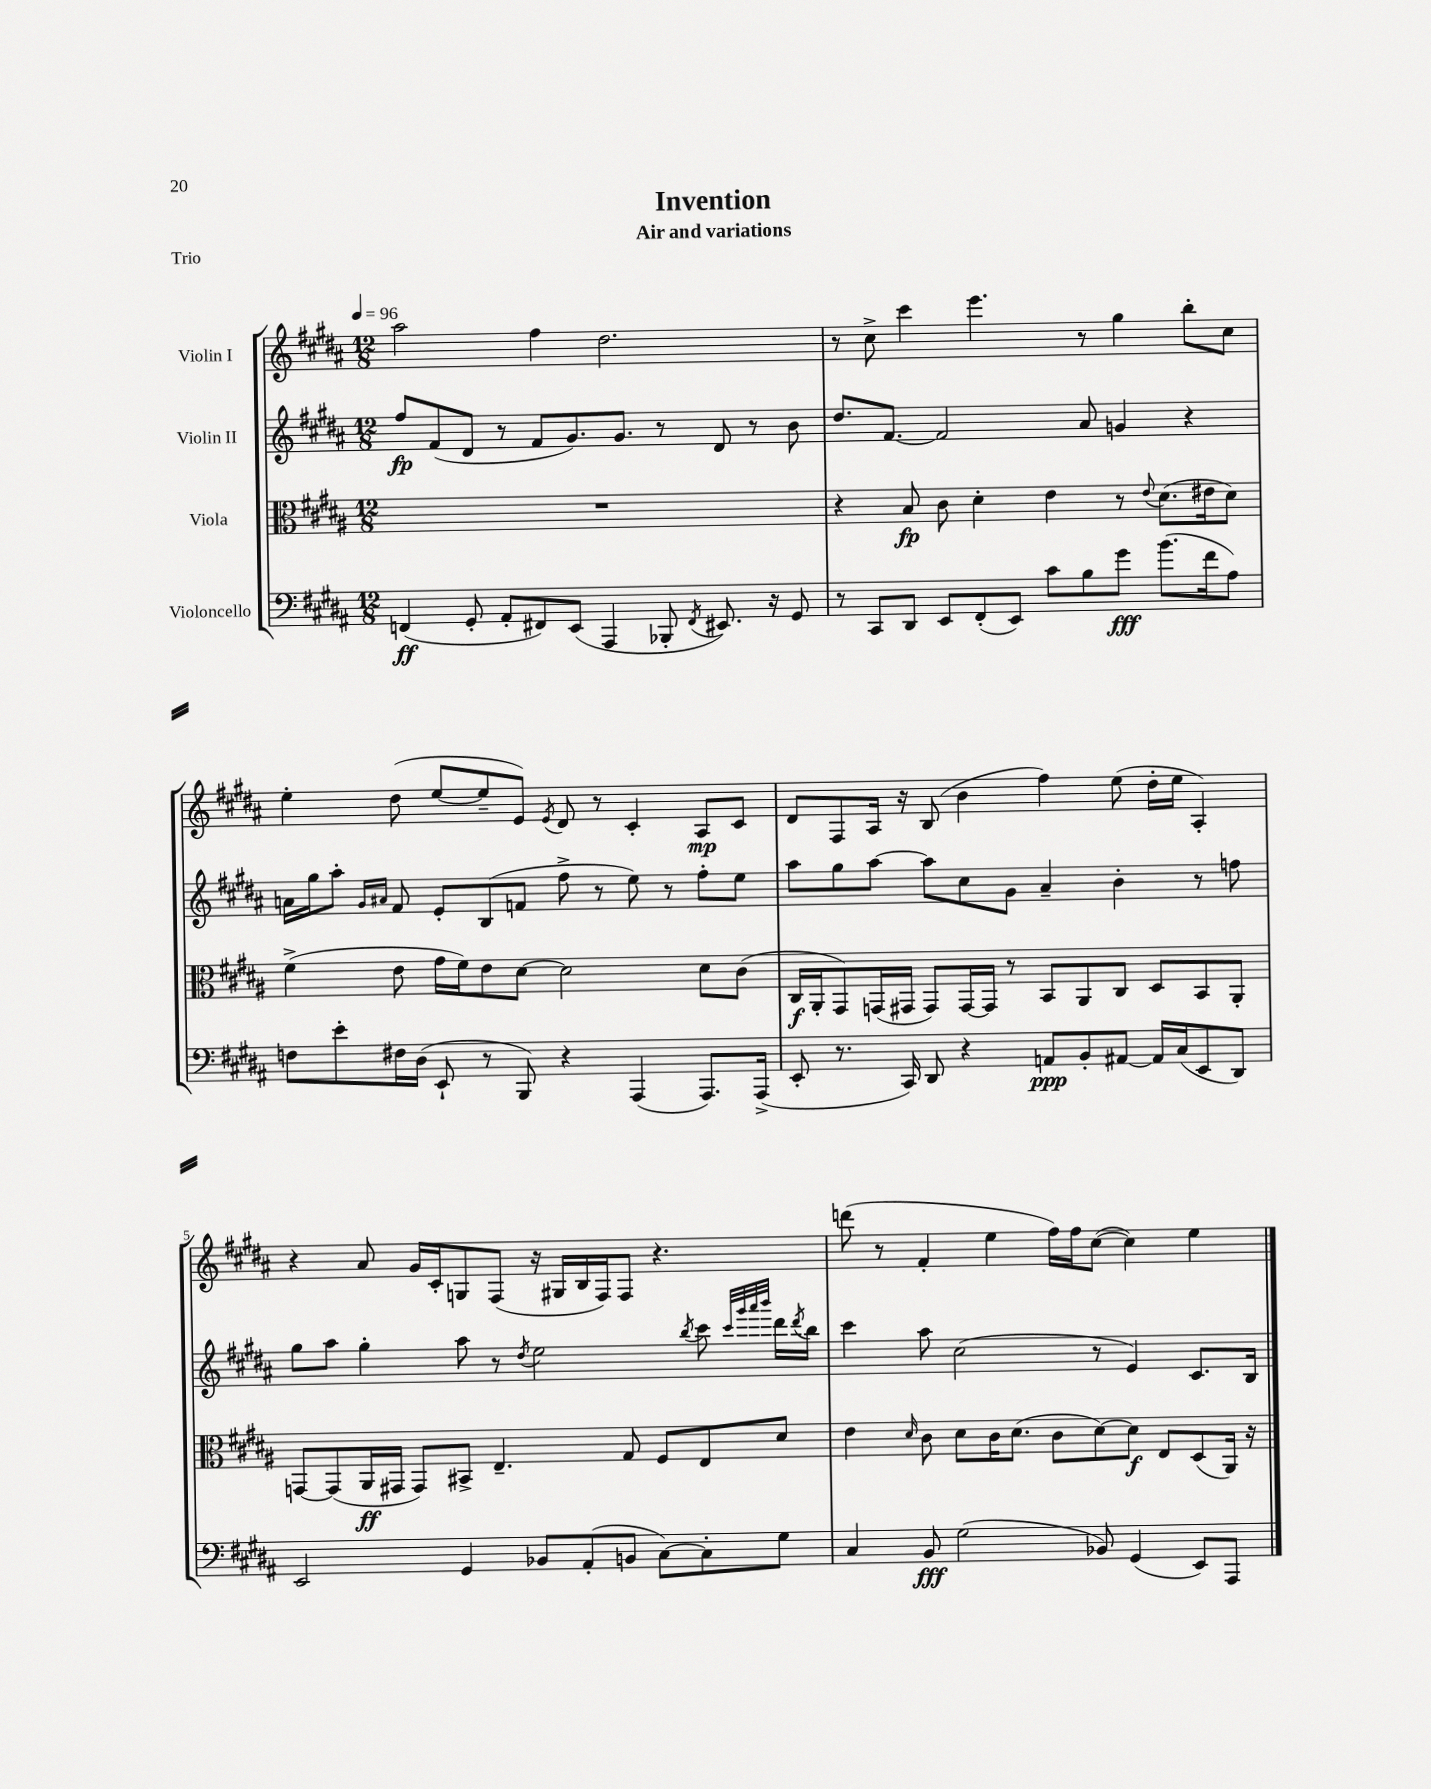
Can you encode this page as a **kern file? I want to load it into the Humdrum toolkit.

**kern	**dynam	**kern	**dynam	**kern	**dynam	**kern	**dynam
*part4	*part4	*part3	*part3	*part2	*part2	*part1	*part1
*staff4	*staff4	*staff3	*staff3	*staff2	*staff2	*staff1	*staff1
*I"Violoncello	*	*I"Viola	*	*I"Violin II	*	*I"Violin I	*
*clefF4	*	*clefC3	*	*clefG2	*	*clefG2	*
*k[f#c#g#d#a#]	*	*k[f#c#g#d#a#]	*	*k[f#c#g#d#a#]	*	*k[f#c#g#d#a#]	*
*M12/8	*	*M12/8	*	*M12/8	*	*M12/8	*
*MM96	*	*MM96	*	*MM96	*	*MM96	*
=1	=1	=1	=1	=1	=1	=1	=1
(4FFn/	ff	1.r	.	8ff#/L	fp	2aa#\	.
.	.	.	.	(8f#/	.	.	.
8GG#'/	.	.	.	8d#/J	.	.	.
8AA#'/L	.	.	.	8r	.	.	.
8FF#X/)	.	.	.	8f#/L	.	4ff#\	.
(8EE/J	.	.	.	8.g#/)	.	.	.
4AAA#/	.	.	.	.	.	2.dd#\	.
.	.	.	.	8.g#/J	.	.	.
8BBB-X'/	.	.	.	8r	.	.	.
8qFF#/	.	.	.	.	.	.	.
8.EE#X/)	.	.	.	8d#/	.	.	.
.	.	.	.	8r	.	.	.
16r	.	.	.	.	.	.	.
8GG#/	.	.	.	8b\	.	.	.
=2	=2	=2	=2	=2	=2	=2	=2
8r	.	4r	.	8.dd#/L	.	8r	.
8CC#/L	.	.	.	.	.	8cc#^\	.
.	.	.	.	[8.f#/J	.	.	.
8DD#/J	.	8B/	fp	.	.	4ccc#\	.
8EE/L	.	8c#\	.	2f#/]	.	.	.
(8FF#'/	.	4d#'\	.	.	.	4.eee\	.
8EE/J)	.	.	.	.	.	.	.
8c#\L	.	4e\	.	.	.	.	.
8B\	.	.	.	8a#/	.	8r	.
8g#\J	fff	8r	.	4gn/	.	4gg#\	.
.	.	8qqe/	.	.	.	.	.
(8.b\L	.	(8.d#\L	.	.	.	.	.
.	.	.	.	4r	.	8bb'\L	.
16f#\k	.	16e#X\k	.	.	.	.	.
8A#\J)	.	8d#\J)	.	.	.	8cc#\J	.
!!LO:LB:g=z
=3	=3	=3	=3	=3	=3	=3	=3
8Fn\L	.	(4f#^\	.	16an\LL	.	4ee'\	.
.	.	.	.	16gg#\J	.	.	.
8e'\	.	.	.	8aa#'\J	.	.	.
.	.	.	.	16qqg#/LL	.	.	.
.	.	.	.	16qqa#X/JJ	.	.	.
16F#X\L	.	8e\	.	8f#/	.	(8dd#\	.
(16D#\JJ	.	.	.	.	.	.	.
8EE`/	.	16g#\LL	.	8e'/L	.	[8ee/L	.
.	.	16f#\J)	.	.	.	.	.
8r	.	8e\	.	(8B/	.	8ee~/]	.
8BBB/)	.	[8d#\J	.	8fn/J	.	8e/J)	.
.	.	.	.	.	.	8qe/	.
4r	.	2d#\]	.	8ff#^\	.	8d#/	.
.	.	.	.	8r	.	8r	.
(4AAA#/	.	.	.	8ee\)	.	4c#'/	.
.	.	.	.	8r	.	.	.
8.AAA#/L)	.	8d#\L	.	8ff#'\L	.	8A#/L	mp
.	.	(8c#\J	.	8ee\J	.	8c#/J	.
(16AAA#^/Jk	.	.	.	.	.	.	.
=4	=4	=4	=4	=4	=4	=4	=4
8EE'/	.	16C#/LL	f	8aa#\L	.	8d#/L	.
.	.	16AA#'/J	.	.	.	.	.
8.r	.	8GG#/)	.	8gg#\	.	8F#/	.
.	.	(16GGn/L	.	[8aa#\J	.	16A#/Jk	.
16CC#/)	.	16GG#X/JJ	.	.	.	16r	.
8DD#/	.	8GG#/L)	.	8aa#\L]	.	(8B/	.
4r	.	[16GG#/L	.	8cc#\	.	4b\	.
.	.	16GG#/JJ]	.	.	.	.	.
.	.	8r	.	8g#\J	.	.	.
8AAn/L	ppp	8BB/L	.	4a#~/	.	4ff#\)	.
8BB'/	.	8AA#/	.	.	.	.	.
[8AA#X/J	.	8C#/J	.	4b'\	.	(8ee\	.
16AA#/LL]	.	8D#/L	.	.	.	16dd#'\LL	.
(16C#/J	.	.	.	.	.	16ee\JJ	.
8EE/	.	8BB/	.	8r	.	4A#'/)	.
8DD#/J)	.	8AA#'/J	.	8ffn\	.	.	.
!!LO:LB:g=z
=5	=5	=5	=5	=5	=5	=5	=5
2EE/	.	[8GGn/L	.	8gg#\L	.	4r	.
.	.	(8GG/]	.	8aa#\J	.	.	.
.	.	16AA#/L	ff	4gg#'\	.	8a#/	.
.	.	16GG#X/JJ	.	.	.	.	.
.	.	8GG#/L)	.	.	.	16g#/LL	.
.	.	.	.	.	.	16c#'/J	.
4GG#/	.	8BB#X^/J	.	8aa#\	.	8Gn/	.
.	.	4.E~/	.	8r	.	(8F#/J	.
.	.	.	.	8qdd#/	.	.	.
8BB-X/L	.	.	.	2ee\	.	16r	.
.	.	.	.	.	.	16G#X/LL	.
(8AA#'/	.	.	.	.	.	16B/	.
.	.	.	.	.	.	16F#/J)	.
8BBn/J	.	8G#/	.	.	.	8F#/J	.
[8C#\L)	.	8F#/L	.	.	.	4.r	.
.	.	.	.	8qbb/	.	.	.
8C#'\]	.	8E/	.	8ccc#\	.	.	.
.	.	.	.	32qqccc#/LLL	.	.	.
.	.	.	.	32qqggg#/	.	.	.
.	.	.	.	32qqaaa#/	.	.	.
.	.	.	.	32qqbbb/JJJ	.	.	.
8G#\J	.	8d#/J	.	16ddd#\LL	.	.	.
.	.	.	.	8qddd#/	.	.	.
.	.	.	.	16bb\JJ	.	.	.
=6	=6	=6	=6	=6	=6	=6	=6
4C#/	.	4e\	.	4ccc#\	.	(8dddn\	.
.	.	.	.	.	.	8r	.
.	.	16qqd#/	.	.	.	.	.
8BB/	fff	8c#\	.	8aa#\	.	4f#'/	.
(2G#\	.	8d#\L	.	(2cc#\	.	.	.
.	.	16c#\K	.	.	.	4ee\	.
.	.	(8.d#\J	.	.	.	.	.
.	.	8c#\L	.	.	.	16ff#\LL)	.
.	.	.	.	.	.	16ff#\J	.
8BB-X/)	.	[8d#\)	.	8r	.	([8cc#\J	.
(4GG#/	.	8d#\J]	f	4e/)	.	4cc#\])	.
.	.	8E/L	.	.	.	.	.
8EE/L)	.	(8D#/	.	8.c#/L	.	4ee\	.
8AAA#/J	.	16AA#/Jk)	.	.	.	.	.
.	.	16r	.	16B/Jk	.	.	.
==	==	==	==	==	==	==	==
*-	*-	*-	*-	*-	*-	*-	*-
